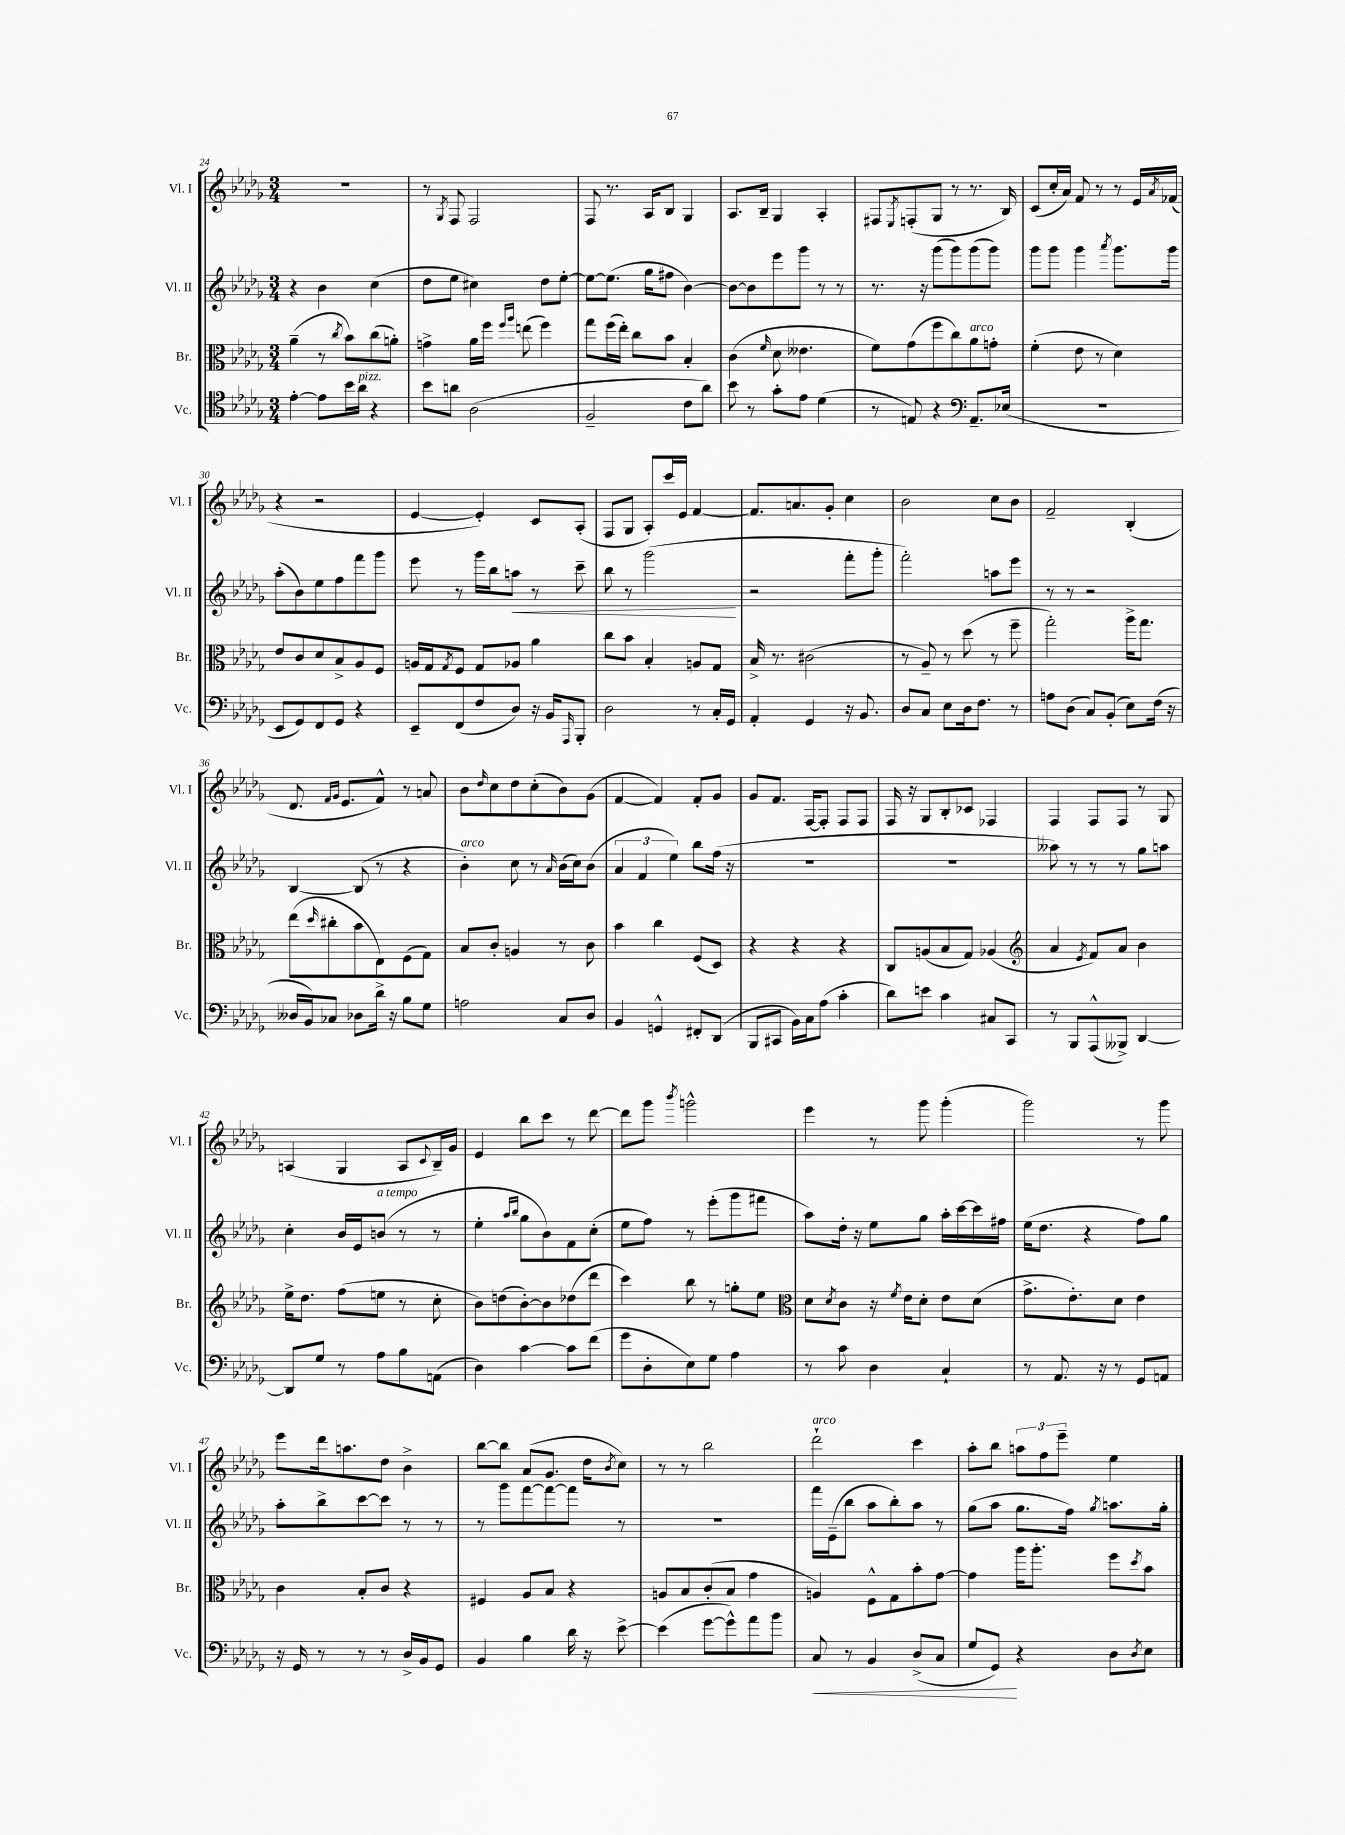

**kern	**kern	**kern	**kern
*staff4	*staff3	*staff2	*staff1
*clefC4	*clefC3	*clefG2	*clefG2
*k[b-e-a-d-g-]	*k[b-e-a-d-g-]	*k[b-e-a-d-g-]	*k[b-e-a-d-g-]
*M3/4	*M3/4	*M3/4	*M3/4
[4e-'\	(4a-~\	4r	2.r
8e-\]L	8r	4b-\	.
.	8qcc/	.	.
16b-\L	8b-\L)	.	.
16a-\JJ	.	.	.
4r	(8cc\	(4cc\	.
.	8a'\J)	.	.
=	=	=	=
8b-\L	4g^\	8dd-\L	8r
.	.	.	8qG-/
8a\J	.	8ee-\J	8F/
(2A-\	16a-\LL	4cc#\)	2F/
.	16ff\JJ	.	.
.	16qqff/LL	.	.
.	16qqaa-/JJ	.	.
.	(8ee\	.	.
.	4ff\)	8dd-\L	.
.	.	[8ee-'\J	.
=	=	=	=
2F~/	8gg-\L	8ee-\_L	8F/
.	(16ff\L	(8.ee-\]J	8.r
.	16ee-'\JJ)	.	.
.	8cc\L	.	.
.	.	16gg-\LK	16A-/LK
.	8b-\J	8ff#\J	8B-/J
8c\L	4B-'/	[4b-\)	4G-/
8a-\J)	.	.	.
=	=	=	=
8b-\	(4c\	8b-\_L	8.A-/L
8r	.	8b-\]	.
.	.	.	16B-~/Jk
.	16qqf/	.	.
8g-'\L	8d-\	8eee-\	4G-/
8e-\J	4.e--\	8ggg-\J	.
(4d-\	.	8r	4A-'/
.	.	8r	.
=	=	=	=
8r	8f\L)	8.r	8F#/L
.	.	.	8qE-/
8E/)	(8g-\	.	(8F'/
.	.	16r	.
4r	8ff\	(8ggg-\L	8G-/J
.	8cc\)	8ggg-\)	8r
*clefF4	*	*	*
8.AA-~/L	8a-\	(8ggg-\	8.r
.	8g'\J	8ggg-\J)	.
(16E-/Jk	.	.	16B-/)
=	=	=	=
2.r	(4f'\	8ggg-\L	(8c/L
.	.	8ggg-\J	16cc'/L
.	.	.	16a-/JJ)
.	8e-\	4ggg-\	8f/
.	8r	.	8r
.	.	8qaaa-/	.
.	4d-\)	8.ggg-\L	8r
.	.	.	16e-/LL
.	.	.	8qa-/
.	.	16ggg-\Jk	(16f-/JJ
=	=	=	=
8EE-/L	8e-/L	(8aa-'\L	4r
8GG-/)	8c/	8b-\)	.
8FF/	8d-/	8ee-\	2r
8GG-/J	8B-^/	8ff\	.
4r	8A-/	8fff\	.
.	8F/J	8ggg-\J	.
=	=	=	=
8EE-~/L	16A/LL	8eee-\	[4e-/
.	16G-/J	.	.
.	8qG-/	.	.
(8FF/	8F/J	8r	.
8F/	8G-/L	16ggg-\LL	4e-'/])
.	.	16bb-\J	.
8D-/J)	8A-/J	8aa\J	.
16r	4a-\	8r	8c/L
16BB-/LK	.	.	.
16qqAAA-/	.	.	.
8BBB-'/J	.	8ccc~\	(8A-'/J
=	=	=	=
2D-\	8cc\L	8bb-\	8F/L
.	8b-\J	8r	8G-/J
.	4B-'/	(2ggg-\	8A-'/L)
.	.	.	16ccc/L
.	.	.	16e-/JJ
8r	8A/L	.	[4f/
16C'/LL	8G-/J	.	.
16GG-/JJ	.	.	.
=	=	=	=
4AA-'/	16B-^/	2r	8.f/]L
.	8.r	.	.
.	.	.	8.a/
4GG-/	(2c#\	.	.
.	.	.	8g-'/J
16r	.	8fff'\L	4cc\
8.BB-/	.	.	.
.	.	8ggg-'\J	.
=	=	=	=
8D-/L	8r	2fff'\)	2b-\
8C/J	8A-~/)	.	.
8E-\L	8r	.	.
16D-\k	(8dd-\	.	.
8.F\J	.	.	.
.	8r	8aa\L	8cc\L
8r	8ff~\	8eee-\J	8b-\J
=	=	=	=
8A\L	2gg-'\)	8r	2f~/
(8D-\J	.	8r	.
8C/L)	.	2r	.
(8BB-'/J	.	.	.
8E-\L)	16aa-^\LK	.	(4B-'/
.	8.gg-\J	.	.
(16F\Jk	.	.	.
16r	.	.	.
=	=	=	=
16D--/LL	(8ee-\L	[4B-/	8.d-/
16BB-/J)	.	.	.
.	16qqdd-/	.	.
8C-/J	8cc#'\	.	.
.	.	.	16qqf/LL
.	.	.	16qqg-/JJ
.	.	.	8.e-/L
8D-\L	8b-\	(8B-/]	.
16d-^\Jk	8E-\)	8r	8f^^/J)
16r	.	.	.
8B-\L	(8F\	4r	8r
8G-\J	8G-\J)	.	8a/
=	=	=	=
2A\	8B-/L	4b-'\)	8b-\L
.	.	.	16qqdd-/
.	8c'/J	.	8cc\
.	4A/	8cc\	8dd-\
.	.	8r	(8cc'\
.	.	16qqa-/	.
8C/L	8r	(16b-\LL	8b-\)
.	.	16cc\J)	.
8D-/J	8c\	(8b-\J	(8g-\J
=	=	=	=
4BB-/	4b-\	6a-/	[4f/
.	.	6f/	.
4GG^^/	4cc\	.	4f/])
.	.	6ee-\)	.
8FF#'/L	(8F/L	8bb-\L	8f'/L
(8DD-/J	8D-/J)	(16ff\Jk	8g-/J
.	.	16r	.
=	=	=	=
8BBB-/L	4r	2.r	8g-/L
8CC#/J	.	.	8.f/J
16BB-\LL)	4r	.	.
16C\J	.	.	[16F/LK
(8A-\J	.	.	8F'/]J
4c'\	4r	.	8F/L
.	.	.	8F/J
=	=	=	=
8d-\L)	8C/L	2.r	16F/
.	.	.	16r
8e\J	(8A/	.	8G-/L
4c\	8B-/	.	8B-'/
.	8G-/J)	.	8c-/J
8C#/L	(4A-/	.	4F-/
8CC/J	.	.	.
=	=	=	=
*	*clefG2	*	*
8r	4a-/	8aa--\)	4F/
8BBB-/L	.	8r	.
.	8qe-/	.	.
(8AAA-^^/	8f/L)	8r	8F/L
8BBB--^/J)	8a-/J	8r	8F/J
[4DD-/	4b-\	8gg-\L	8r
.	.	8aa\J	8G-/
=	=	=	=
8DD-/]L	16ee-^\LK	4cc'\	(4A/
.	8.dd-\J	.	.
8G-/J	.	.	.
8r	(8ff\L	16b-/LL	4G-/
.	.	16e-/J	.
8A-\L	8ee\J	(8b/J	.
8B-\	8r	8r	8A/L
.	.	.	8qqc/
(8AA\J	8cc'\	8r	16B-~/L)
.	.	.	16g-/JJ
=	=	=	=
4D-\)	8b-\L)	4ee-'\	4e-/
.	(8dd\	.	.
.	.	16qqaa-/LL	.
.	.	16qqbb-/JJ	.
[4c\	[8b-'\)	8gg-\L	8bb-\L
.	8b-\]	8b-\)	8ccc\J
8c\]L	(8dd-\	8f\	8r
(8f\J	8ddd-\J	(8cc'\J	[8ddd-\
=	=	=	=
8g-\L	4ccc\)	8ee-\L	8ddd-\]L
8D-'\	.	8ff\J)	8ggg-\J
.	.	.	8qbbb-/
8E-\)	8bb-\	8r	2ggg^^\
8G-\J	8r	(8eee-'\L	.
4A-\	8gg'\L	8ggg-\	.
.	8ee-\J	8fff#\J	.
=	=	=	=
*	*clefC3	*	*
8r	8d-\L	8aa-\L)	4eee-\
.	8qd-/	.	.
8c\	8c\J	16dd-'\Jk	.
.	.	16r	.
4D-\	16r	8ee-\L	8r
.	8qf/	.	.
.	16e-\LK	.	.
.	8d-'\J	8gg-\J	8ggg-\
4C`/	8e-\L	16aa-'\LL	(4ggg-'\
.	.	[16ccc\	.
.	(8d-\J	16ccc\]	.
.	.	16ff#\JJ	.
=	=	=	=
8r	8.g-^\L	(16ee-\LK	2ggg-\)
.	.	8.dd-\J	.
8.AA-/	.	.	.
.	8.e-'\)	.	.
.	.	4r	.
16r	.	.	.
8r	8d-\J	.	.
8GG-/L	4e-\	8ff\L)	8r
8AA/J	.	8gg-\J	8ggg-\
=	=	=	=
16r	4c\	8aa-'\L	8eee-\L
16GG-/	.	.	.
8r	.	8bb-^\	16ddd-\k
.	.	.	8.aa\
8r	8B-'/L	[8ccc\	.
8r	8c/J	8ccc\]J	8dd-\J
16D-^/LL	4r	8r	4b-^\
16BB-/J	.	.	.
8GG-/J	.	8r	.
=	=	=	=
4BB-/	4F#/	8r	[8bb-\L
.	.	8ggg-\L	8bb-\]J
4B-\	8A-/L	[8fff\	(8a-/L
.	8B-/J	8fff\_	8.g-/J
16d-\	4r	8fff\]J	.
16r	.	.	16dd-\LK
.	.	.	8qb-/
[8e-^\	.	8r	8cc\J)
=	=	=	=
(4e-\]	8A/L	2.r	8r
.	8B-/	.	8r
[8g-\L	(8c'/	.	2bb-\
8g-^^\])	8B-/J	.	.
8a-\	4g-\	.	.
8b-\J	.	.	.
=	=	=	=
8C/	4A/)	16fff\LL	2ddd-`\
.	.	(16e-~\J	.
8r	.	8bb-\J	.
4BB-/	8F^^\L	8aa-\L	.
.	8G-\	8bb-'\)	.
(8D-^/L	8b-'\	8aa-\J	4ccc\
8C/J	[8g-\J	8r	.
=	=	=	=
8G-/L	4g-\]	(8gg-\L	8aa-'\L
8GG-/J)	.	8aa-\J	8bb-\J
4r	16aa-\LK	8.gg-\L	12aa\L
.	8.aa-'\J	.	.
.	.	.	12ff\
.	.	.	12eee-~\J
.	.	16ff\Jk)	.
.	.	8qgg-/	.
8D-\L	8ff\L	8.aa\L	4ee-\
8qD-/	8qdd-/	.	.
8E-\J	8b-\J	.	.
.	.	16gg-'\Jk	.
==	==	==	==
*-	*-	*-	*-
